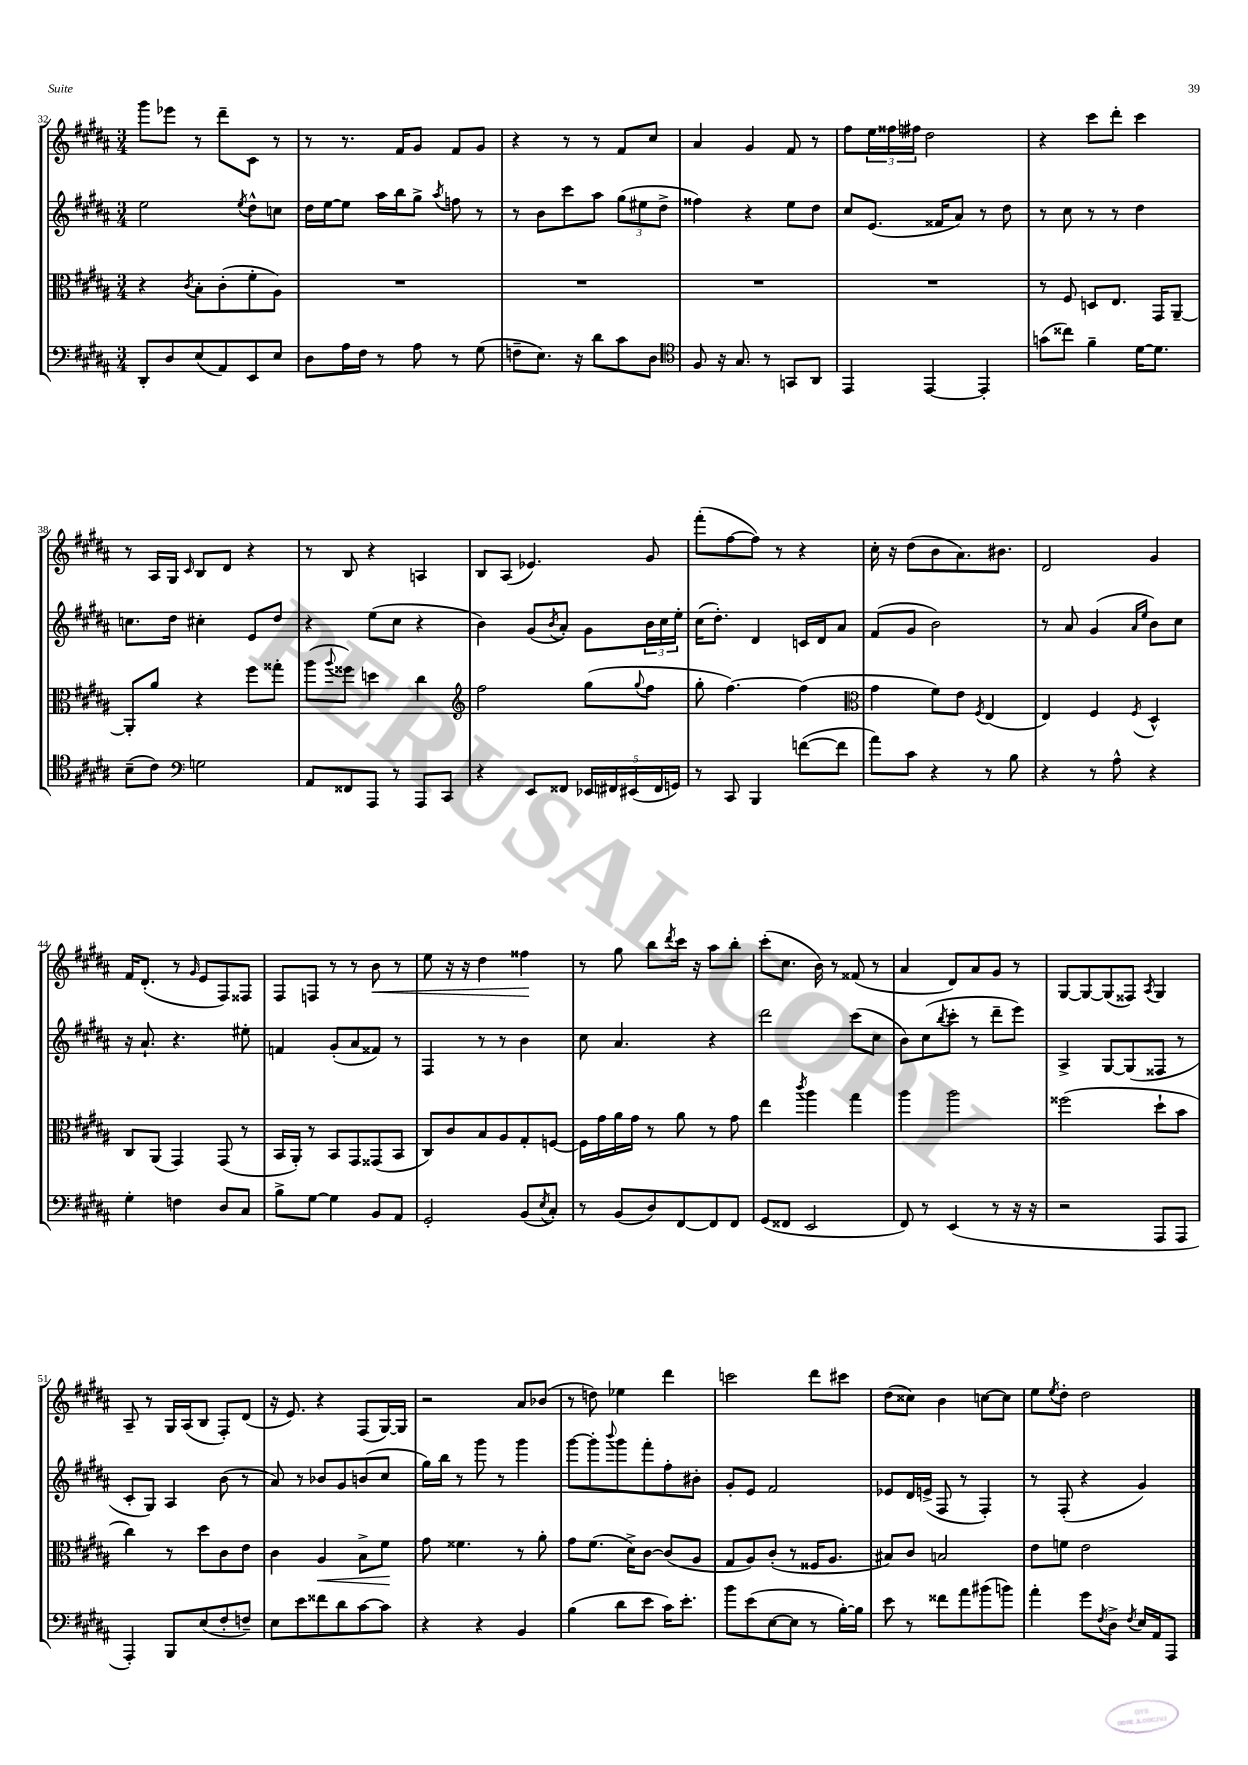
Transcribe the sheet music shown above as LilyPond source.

<<
\new StaffGroup <<
\new Staff = "s0" {
    \clef treble \key b \major \numericTimeSignature \time 3/4
    gis'''8 ees'''8 r8 dis'''8-- cis'8 r8 |
    r8 r8. fis'16 gis'8 fis'8 gis'8 |
    r4 r8 r8 fis'8 cis''8 |
    ais'4 gis'4 fis'8 r8 |
    fis''8 \tuplet 3/2 { e''16 fisis''16 fis''16 } dis''2 |
    r4 cis'''8 dis'''8-. cis'''4 |
    r8 ais16 gis16 \grace { cis'16 } b8 dis'8 r4 |
    r8 b8 r4 a4 |
    b8 ais8( ees'4.) gis'8 |
    fis'''8-.( fis''8~ fis''8) r8 r4 |
    cis''16-. r16 dis''8( b'8 ais'8.) bis'8. |
    dis'2 gis'4 |
    fis'16 dis'8.-.( r8 \grace { gis'16 } e'8 fis8) fisis8 |
    fis8 f8 r8 r8 b'8\< r8 |
    e''8 r16 r16 dis''4 fisis''4\! |
    r8 gis''8 b''8 \acciaccatura { dis'''8 } cis'''16 r16 ais''8 b''8-. |
    cis'''8-.( cis''8. b'16) r8 fisis'8( r8 |
    ais'4 dis'8) ais'8 gis'8 r8 |
    gis8~ gis8~ gis8( fisis8) \acciaccatura { ais8 } gis4 |
    ais8-- r8 gis16 ais16( b8 fis8-.) dis'8( |
    r16 e'8.) r4 fis8( gis16~) gis16 |
    r2 ais'8 bes'8( |
    r8 d''8) ees''4 dis'''4 |
    c'''2 dis'''8 cis'''8 |
    dis''8( cisis''8) b'4 c''8~ c''8 |
    e''8 \acciaccatura { e''8 } dis''8-. dis''2 \bar "|." |
}
\new Staff = "s1" {
    \clef treble \key b \major \numericTimeSignature \time 3/4
    e''2 \acciaccatura { e''8 } dis''8-^ c''8 |
    dis''16 e''16~ e''8 ais''16 b''16 gis''8-> \acciaccatura { ais''8 } f''8 r8 |
    r8 b'8 cis'''8 ais''8 \tuplet 3/2 { gis''8( eis''8 dis''8-> } |
    fisis''4) r4 e''8 dis''8 |
    cis''8 e'8.( fisis'16 ais'8) r8 dis''8 |
    r8 cis''8 r8 r8 dis''4 |
    c''8. dis''16 cis''4-. e'8 dis''8 |
    r4 e''8( cis''8 r4 |
    b'4) gis'8( \acciaccatura { b'8 } ais'8-.) gis'8 \tuplet 3/2 { b'16 cis''16 e''16-. } |
    cis''16( dis''8.-.) dis'4 c'16 dis'16 ais'8 |
    fis'8( gis'8 b'2) |
    r8 ais'8 gis'4( \grace { ais'16 e''16 } b'8) cis''8 |
    r16 ais'8.-! r4. eis''8-. |
    f'4 gis'8-.( ais'8 fisis'8) r8 |
    fis4 r8 r8 b'4 |
    cis''8 ais'4. r4 |
    dis'''2 cis'''8( cis''8 |
    b'8) cis''8( \acciaccatura { b''8 } cis'''8-. r8 dis'''8-- e'''8) |
    ais4-> gis8~ gis8( fisis8 r8 |
    cis'8-. gis8) ais4 b'8( r8 |
    ais'8) r8 bes'8 gis'8 b'8( cis''8 |
    gis''16) b''16 r8 gis'''8 r8 gis'''4 |
    gis'''8~ gis'''8-. \appoggiatura { b'''8 } gis'''8 fis'''8-. fis''8-. bis'8-. |
    gis'8-. e'8 fis'2 |
    ees'8 dis'16 e'16->( fis8 r8 fis4-.) |
    r8 fis8-.( r4 gis'4) \bar "|." |
}
\new Staff = "s2" {
    \clef alto \key b \major \numericTimeSignature \time 3/4
    r4 \acciaccatura { cis'8 } b8-. cis'8-.( fis'8-. ais8) |
    R2. |
    R2. |
    R2. |
    R2. |
    r8 fis8 d8 e8. gis,16 ais,8~-- |
    ais,8-. ais'8 r4 fis''8 gisis''8-. |
    ais''8( \appoggiatura { ais''8 } fisis''8) d''4 cis''4 |
    \clef treble fis''2 gis''8( \appoggiatura { gis''8 } fis''8 |
    gis''8-. fis''4.~) fis''4( |
    \clef alto gis'4 fis'8) e'8 \acciaccatura { fis8 } e4( |
    e4) fis4 \acciaccatura { fis8 } dis4-^ |
    cis8 ais,8( gis,4) gis,8( r8 |
    b,16 ais,16-.) r8 b,8 gis,8 gisis,8( b,8 |
    cis8) cis'8 b8 ais8 gis8-. f8~ |
    f16 gis'16 ais'16 gis'16 r8 ais'8 r8 gis'8 |
    e''4 \acciaccatura { cis'''8 } ais''4 gis''4 |
    ais''4 ais''2 |
    fisis''2( dis''8-! b'8 |
    cis''4) r8 dis''8 cis'8 e'8 |
    cis'4 ais4\< b8-> fis'8\! |
    gis'8 fisis'4. r8 ais'8-. |
    gis'8 fis'8.( dis'16->) cis'8~ cis'8( ais8 |
    gis8 ais8) cis'8-.( r8 fisis16 ais8. |
    bis8) cis'8 b2 |
    e'8 f'8 e'2 \bar "|." |
}
\new Staff = "s3" {
    \clef bass \key b \major \numericTimeSignature \time 3/4
    dis,8-. dis8 e8( ais,8) e,8 e8 |
    dis8 ais16 fis16 r8 ais8 r8 gis8( |
    f8-- e8.) r16 dis'8 cis'8 dis8 |
    \clef tenor fis8 r16 gis8. r8 g,8 ais,8 |
    e,4 e,4~ e,4-. |
    g'8( cisis''8) fis'4-- dis'16~ dis'8. |
    b8--( cis'8) \clef bass g2 |
    ais,8 fisis,8 ais,,8 r8 ais,,8 cis,8 |
    r4 e,8 fisis,8 \tuplet 5/4 { ees,16 fis,16 eis,16( fis,16 g,16) } |
    r8 cis,8 b,,4 f'8~( f'8 |
    ais'8) cis'8 r4 r8 b8 |
    r4 r8 ais8-^ r4 |
    gis4-. f4 dis8 cis8 |
    b8-> gis8~ gis4 b,8 ais,8 |
    gis,2-. b,8( \acciaccatura { e8 } cis8-.) |
    r8 b,8( dis8) fis,8~ fis,8 fis,8 |
    gis,8( fisis,8 e,2 |
    fis,8) r8 e,4( r8 r16 r16 |
    r2 ais,,8 ais,,8 |
    ais,,4-.) b,,8 e8( fis8-. f8--) |
    e8 e'8 fisis'8 dis'8 cis'8~ cis'8 |
    r4 r4 b,4 |
    b4( dis'8 e'8 cis'16) e'8.-. |
    b'8 e'8( e8~ e8 r8 b16~-.) b16 |
    e'8 r8 fisis'8 ais'8 bis'8( b'8) |
    ais'4-. gis'8 \acciaccatura { fis8 } dis8-> \acciaccatura { fis8 } e16 ais,16 ais,,8 \bar "|." |
}
>>
>>
\layout { \context { \Score currentBarNumber = #32 } }
